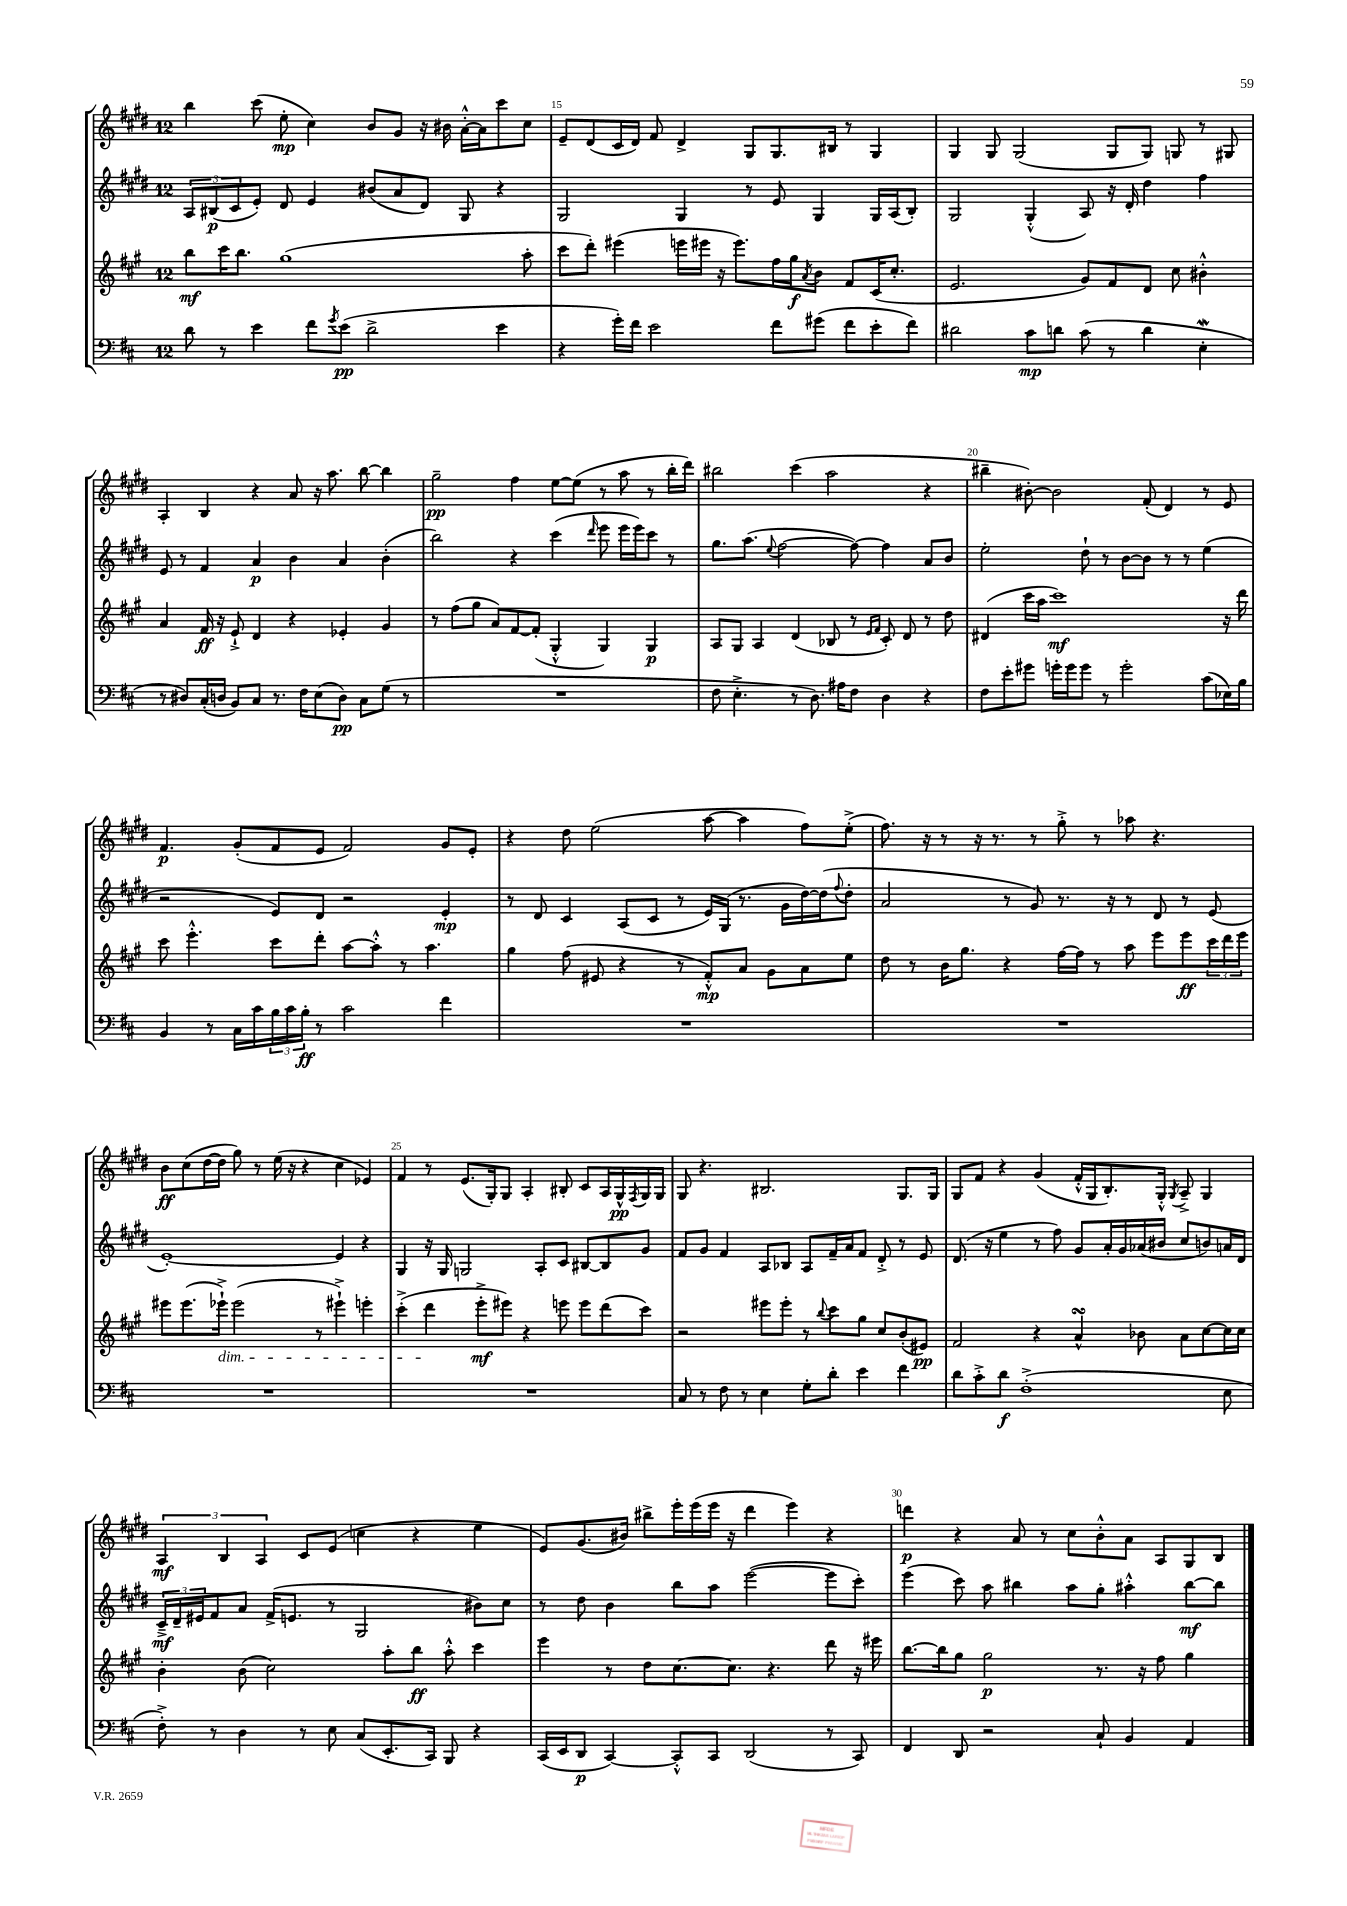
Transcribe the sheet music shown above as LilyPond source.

<<
\new StaffGroup <<
\new Staff = "s0" {
    \clef treble \key e \major \once \override Staff.TimeSignature.style = #'single-digit \time 12/8
    b''4 cis'''8( e''8-.\mp cis''4) b'8 gis'8 r16 bis'16 a'16~-.-^ a'16 cis'''8 cis''8 |
    e'8-- dis'8( cis'16 dis'16) fis'8 dis'4-> gis8 gis8. bis16 r8 gis4 |
    gis4 gis8 gis2( gis8 gis8) g8 r8 gis8 |
    a4-. b4 r4 a'8 r16 a''8. b''8~ b''4 |
    gis''2--\pp fis''4 e''8~ e''8( r8 a''8 r8 b''16-. dis'''16) |
    bis''2 cis'''4( a''2 r4 |
    bis''4-- bis'8~-.) bis'2 fis'8-.( dis'4) r8 e'8 |
    fis'4.\p gis'8-.( fis'8 e'8 fis'2) gis'8 e'8-. |
    r4 dis''8 e''2( a''8~ a''4 fis''8) e''8-.->( |
    fis''8.) r16 r8 r16 r8. r8 gis''8-.-> r8 aes''8 r4. |
    b'8\ff cis''8( dis''16~ dis''16 gis''8) r8 e''16( r16 r4 cis''4 ees'4) |
    fis'4 r8 e'8.( gis16-.) gis8 a4-. bis8-. cis'8 a16 gis16-^\pp \acciaccatura { fis8 } gis16 gis16 |
    gis8 r4. bis2. gis8. gis16 |
    gis8 fis'8 r4 gis'4( fis'16-.-^ gis16 b8.-.) gis16-.-^ \acciaccatura { gis8 } a8---> gis4 |
    \tuplet 3/2 { a4\mf b4 a4 } cis'8 e'8( c''4 r4 e''4 |
    e'8) gis'8.( bis'16) bis''8-> e'''16-. e'''16( e'''16 r16 dis'''4 e'''4) r4 |
    d'''4\p r4 a'8 r8 cis''8 b'8-.-^ a'8 a8 gis8 b8 \bar "|." |
}
\new Staff = "s1" {
    \clef treble \key e \major \once \override Staff.TimeSignature.style = #'single-digit \time 12/8
    \tuplet 3/2 { a8 bis8\p( cis'8 } e'8-.) dis'8 e'4 bis'8( a'8 dis'8) gis8 r4 |
    gis2 gis4 r8 e'8 gis4 gis16 a16( b8-.) |
    gis2 gis4-.-^( a8) r16 dis'16-. dis''4 fis''4 |
    e'8 r8 fis'4 a'4\p b'4 a'4 b'4-.( |
    b''2) r4 cis'''4( \grace { dis'''16 } e'''8 e'''16 e'''16) cis'''8 r8 |
    gis''8. a''8.( \appoggiatura { e''8 } fis''2~ fis''8~) fis''4 a'8 b'8 |
    e''2-. dis''8-! r8 b'8~ b'8 r8 r8 e''4( |
    r2 e'8) dis'8 r2 e'4-.\mp |
    r8 dis'8 cis'4 a8( cis'8 r8 e'16) gis16( r8. gis'16 dis''16~) dis''16( \appoggiatura { fis''8 } dis''8-. |
    a'2 r8 gis'8) r8. r16 r8 dis'8 r8 e'8( |
    e'1~-.) e'4 r4 |
    gis4 r16 gis16 g2 a8-. cis'8 bis8~ bis8 gis'8 |
    fis'8 gis'8 fis'4 a8 bes8 a8 fis'16-- a'16 fis'8 dis'8-.-> r8 e'8 |
    dis'8.( r16 e''4 r8 fis''8) gis'8 a'16-. gis'16 aes'16( bis'16 cis''8 b'8) a'16 dis'16 |
    \tuplet 3/2 { cis'16--->\mf dis'16-- eis'16 } fis'8 a'8 fis'16->( e'8. r8 gis2 bis'8) cis''8 |
    r8 dis''8 b'4 b''8 a''8 e'''2~( e'''8 cis'''8-.) |
    e'''4( cis'''8) a''8 bis''4 a''8 gis''8-. ais''4-.-^ bis''8~\mf bis''8 \bar "|." |
}
\new Staff = "s2" {
    \clef treble \key a \major \once \override Staff.TimeSignature.style = #'single-digit \time 12/8
    b''8\mf cis'''16 b''8. gis''1( a''8-. |
    cis'''8 d'''8-.) eis'''4( e'''16 eis'''16 r16 eis'''8.) fis''16 gis''16\f \acciaccatura { a'8 } b'8 fis'8 cis'16( cis''8.-. |
    e'2. gis'8) fis'8 d'8 cis''8 bis'4-.-^ |
    a'4 fis'16\ff r16 e'8-!-> d'4 r4 ees'4-. gis'4 |
    r8 fis''8( gis''8 a'8) fis'8~ fis'8-.( gis4-.-^ gis4) gis4\p |
    a8 gis8 a4 d'4( bes8 r8 \grace { e'16 fis'16 } cis'8-.) d'8 r8 d''8 |
    dis'4( cis'''16 a''16 cis'''1\mf) r16 d'''16 |
    cis'''8 e'''4.-.-^ cis'''8 d'''8-. a''8~ a''8-.-^ r8 a''4. |
    gis''4 fis''8( eis'8 r4 r8 fis'8-.-^\mp) a'8 gis'8 a'8 e''8 |
    d''8 r8 b'16 gis''8. r4 fis''16~ fis''16 r8 a''8 e'''8 e'''8\ff \tuplet 3/2 { cis'''16 d'''16 e'''16 } |
    eis'''8 eis'''8.( ees'''16-!->\dim) ees'''2( r8 eis'''4-!->) e'''4-. |
    cis'''4-.->( d'''4\! e'''8-.->\mf eis'''8) r4 e'''8 e'''8 d'''8( cis'''8) |
    r2 eis'''8 eis'''8-. r8 \appoggiatura { b''8 } cis'''8 gis''8 cis''8 b'8-.( eis'8\pp) |
    fis'2 r4 a'4-^\turn bes'8 a'8 cis''8~ cis''16 cis''16 |
    b'4-. b'8( cis''2) a''8-. b''8\ff a''8-.-^ cis'''4 |
    e'''4 r8 d''8 cis''8.~ cis''8. r4. d'''8 r16 eis'''16 |
    b''8.~ b''16 gis''8 gis''2\p r8. r16 fis''8 gis''4 \bar "|." |
}
\new Staff = "s3" {
    \clef bass \key d \major \once \override Staff.TimeSignature.style = #'single-digit \time 12/8
    d'8 r8 e'4 fis'8 \acciaccatura { g'8 } e'8\pp( d'2-> e'4 |
    r4 g'16-.) fis'16 e'2 fis'8 gis'8( fis'8 e'8-. fis'8) |
    dis'2 cis'8\mp d'8 cis'8( r8 d'4 e4-.\mordent |
    r8 dis8) cis16-.( d16 b,8) cis8 r8. fis16 e8( d8\pp) cis8 g8( r8 |
    R1. |
    fis8 e4.-.-> r8 d8.) ais16 fis8 d4 r4 |
    fis8 e'8-. gis'8 g'16-. g'16 g'8 r8 g'2-. cis'8( ees16) b16 |
    b,4 r8 cis16 cis'16 \tuplet 3/2 { b16 cis'16 b16-.\ff } r8 cis'2 fis'4 |
    R1. |
    R1. |
    R1. |
    R1. |
    cis8 r8 fis8 r8 e4 g8-. d'8-. e'4 fis'4 |
    d'8 cis'8-.-> d'8\f fis1-.->( e8 |
    fis8-.->) r8 d4 r8 e8 cis8( e,8.-. cis,16) b,,8 r4 |
    cis,16( e,16 d,8\p cis,4~) cis,8-.-^ cis,8 d,2( r8 cis,8) |
    fis,4 d,8 r2 cis8-! b,4 a,4 \bar "|." |
}
>>
>>
\layout { \context { \Score currentBarNumber = #14 \override BarNumber.break-visibility = ##(#f #t #t) barNumberVisibility = #(every-nth-bar-number-visible 5) } }
